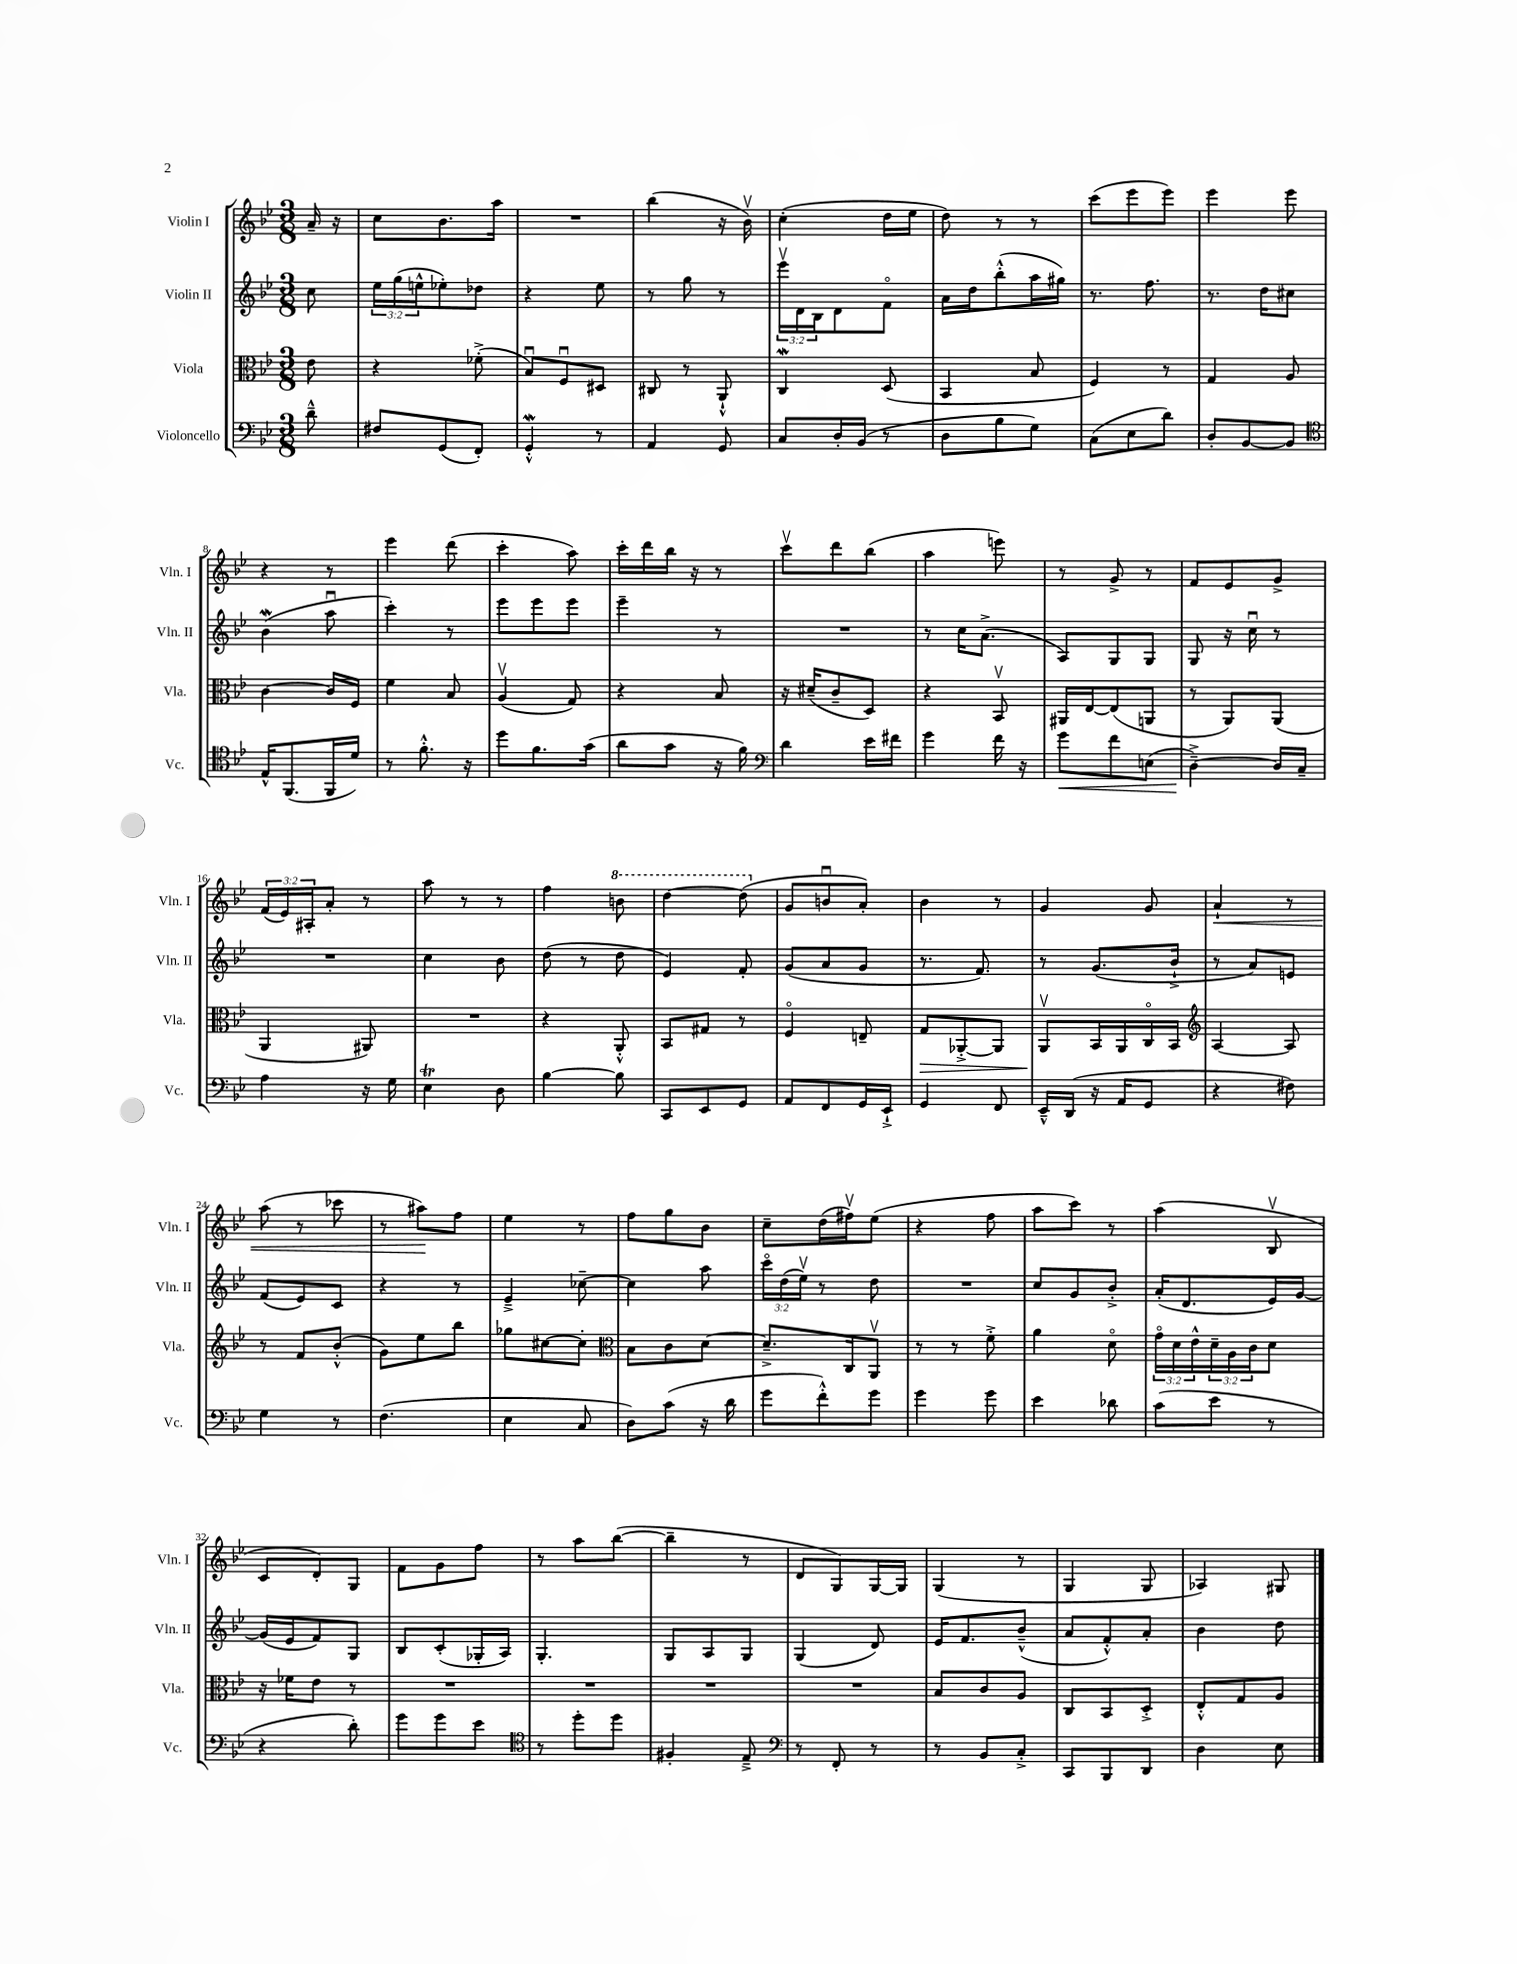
<<
\new StaffGroup <<
\new Staff = "s0" \with { instrumentName = "Violin I" shortInstrumentName = "Vln. I" } {
    \clef treble \key bes \major \numericTimeSignature \time 3/8 \override Staff.TupletNumber.text = #tuplet-number::calc-fraction-text \partial 8
    a'16-- r16 |
    c''8 bes'8. a''16 |
    R4. |
    bes''4( r16 bes'16\upbow) |
    c''4-.( d''16 ees''16 |
    d''8) r8 r8 |
    c'''8( ees'''8 ees'''8) |
    ees'''4 ees'''8 |
    r4 r8 |
    ees'''4 d'''8( |
    c'''4-. a''8) |
    c'''16-. d'''16 bes''16 r16 r8 |
    c'''8\upbow d'''8 bes''8( |
    a''4 e'''8) |
    r8 g'8-> r8 |
    f'8 ees'8 g'8-> |
    \tuplet 3/2 { f'16( ees'16) ais16-. } a'8-. r8 |
    a''8 r8 r8 |
    f''4 \ottava #1 b''8 |
    d'''4~ d'''8( \ottava #0 |
    g'8 b'8\downbow a'8-.) |
    bes'4 r8 |
    g'4 g'8 |
    a'4-!\< r8 |
    a''8( r8 ces'''8 |
    r8 ais''8\!) f''8 |
    ees''4 r8 |
    f''8 g''8 bes'8 |
    c''8-- d''16( fis''16\upbow) ees''8( |
    r4 f''8 |
    a''8 c'''8) r8 |
    a''4( bes8\upbow |
    c'8 d'8-.) g8 |
    f'8 g'8 f''8 |
    r8 a''8 bes''8~( |
    bes''4-- r8 |
    d'8 g8) g16~ g16 |
    g4( r8 |
    g4 g8 |
    aes4) gis8 \bar "|." |
}
\new Staff = "s1" \with { instrumentName = "Violin II" shortInstrumentName = "Vln. II" } {
    \clef treble \key bes \major \numericTimeSignature \time 3/8 \override Staff.TupletNumber.text = #tuplet-number::calc-fraction-text \partial 8
    c''8 |
    \tuplet 3/2 { ees''16 g''16( e''16-^ } ees''8-.) des''8 |
    r4 ees''8 |
    r8 g''8 r8 |
    \tuplet 3/2 { ees'''16\upbow d'16 bes16 } d'8 f'8\flageolet |
    a'16 d''16 bes''8-.-^( a''16 gis''16) |
    r8. f''8. |
    r8. d''16 cis''8 |
    bes'4\mordent( a''8\downbow |
    c'''4-.) r8 |
    ees'''8 ees'''8 ees'''8 |
    ees'''4-- r8 |
    R4. |
    r8 c''16 a'8.->( |
    a8) g8 g8 |
    g8 r16 c''16\downbow r8 |
    R4. |
    c''4 bes'8 |
    d''8( r8 d''8 |
    ees'4) f'8-. |
    g'8( a'8 g'8 |
    r8. f'8.) |
    r8 g'8.( bes'16-!-> |
    r8 a'8) e'8 |
    f'8( ees'8) c'8 |
    r4 r8 |
    ees'4---> ces''8~-- |
    ces''4 a''8 |
    \tuplet 3/2 { c'''16\flageolet d''16( ees''16\upbow) } r8 d''8 |
    R4. |
    c''8 g'8 bes'8-.-> |
    a'16-.( d'8. ees'16) g'16~ |
    g'16( ees'16 f'8) g8 |
    bes8 c'8-.( ges16-. a16) |
    g4.-. |
    g8 a8 g8 |
    g4( d'8) |
    ees'16 f'8. bes'8---^( |
    a'8 f'8-.-^) a'8-. |
    bes'4 d''8 \bar "|." |
}
\new Staff = "s2" \with { instrumentName = "Viola" shortInstrumentName = "Vla." } {
    \clef alto \key bes \major \numericTimeSignature \time 3/8 \override Staff.TupletNumber.text = #tuplet-number::calc-fraction-text \partial 8
    ees'8 |
    r4 fes'8-.->( |
    bes8\downbow) f8\downbow dis8 |
    cis8 r8 a,8-!-^ |
    c4\mordent d8( |
    bes,4 bes8 |
    f4) r8 |
    g4 a8 |
    c'4~ c'16 f16 |
    f'4 bes8 |
    a4\upbow( g8) |
    r4 bes8 |
    r16 dis'16--( c'8-- d8) |
    r4 bes,8\upbow |
    ais,16 ees16~ ees8( a,8 |
    r8 a,8) a,8( |
    a,4 ais,8) |
    R4. |
    r4 a,8-.-^ |
    bes,8 gis8 r8 |
    f4\flageolet e8-- |
    g8\> aes,8~-.-> aes,8 |
    a,8\upbow\! bes,16 a,16 c16\flageolet bes,16 |
    \clef treble a4~ a8 |
    r8 f'8 bes'8-.-^( |
    g'8) ees''8 bes''8 |
    ges''8 cis''8~ cis''8-. |
    \clef alto bes8 c'8 d'8~ |
    d'8.---> c16 a,8\upbow |
    r8 r8 f'8-.-> |
    a'4 d'8\flageolet |
    \tuplet 3/2 { g'16\flageolet d'16 ees'16-^ } \tuplet 3/2 { d'16-- a16 c'16 } d'8 |
    r16 fes'16 ees'8 r8 |
    R4. |
    R4. |
    R4. |
    R4. |
    bes8 c'8 a8 |
    c8 bes,8 d8-.-> |
    ees8-.-^ g8 a8 \bar "|." |
}
\new Staff = "s3" \with { instrumentName = "Violoncello" shortInstrumentName = "Vc." } {
    \clef bass \key bes \major \numericTimeSignature \time 3/8 \partial 8
    d'8---^ |
    fis8 g,8( f,8-.) |
    g,4-.-^\mordent r8 |
    a,4 g,8 |
    c8 d16-. bes,16( r8 |
    d8 bes8 g8) |
    c8( ees8 d'8) |
    d8-. bes,8~ bes,8 |
    \clef tenor ees16-^ f,8.( f,16 d'16) |
    r8 f'8.-.-^ r16 |
    d''8 f'8. g'16( |
    a'8 g'8 r16 f'16) |
    \clef bass d'4 ees'16 fis'16 |
    g'4 f'16 r16 |
    g'8\< f'8 e8( |
    d4~--->\!) d16 c16-- |
    a4 r16 g16 |
    ees4\trill d8 |
    bes4~ bes8 |
    c,8 ees,8 g,8 |
    a,8 f,8 g,16 ees,16-!-> |
    g,4 f,8 |
    ees,16---^ d,16( r16 a,16 g,8 |
    r4 fis8) |
    g4 r8 |
    f4.( |
    ees4 c8 |
    d8) c'8( r16 d'16 |
    g'8 f'8-.-^) g'8 |
    g'4 g'8 |
    ees'4 des'8 |
    c'8( ees'8 r8 |
    r4 d'8-.) |
    g'8 g'8 ees'8 |
    \clef tenor r8 d''8-. d''8 |
    fis4-. ees8---> |
    \clef bass r8 f,8-. r8 |
    r8 bes,8 c8-.-> |
    c,8 bes,,8 d,8 |
    d4 ees8 \bar "|." |
}
>>
>>
